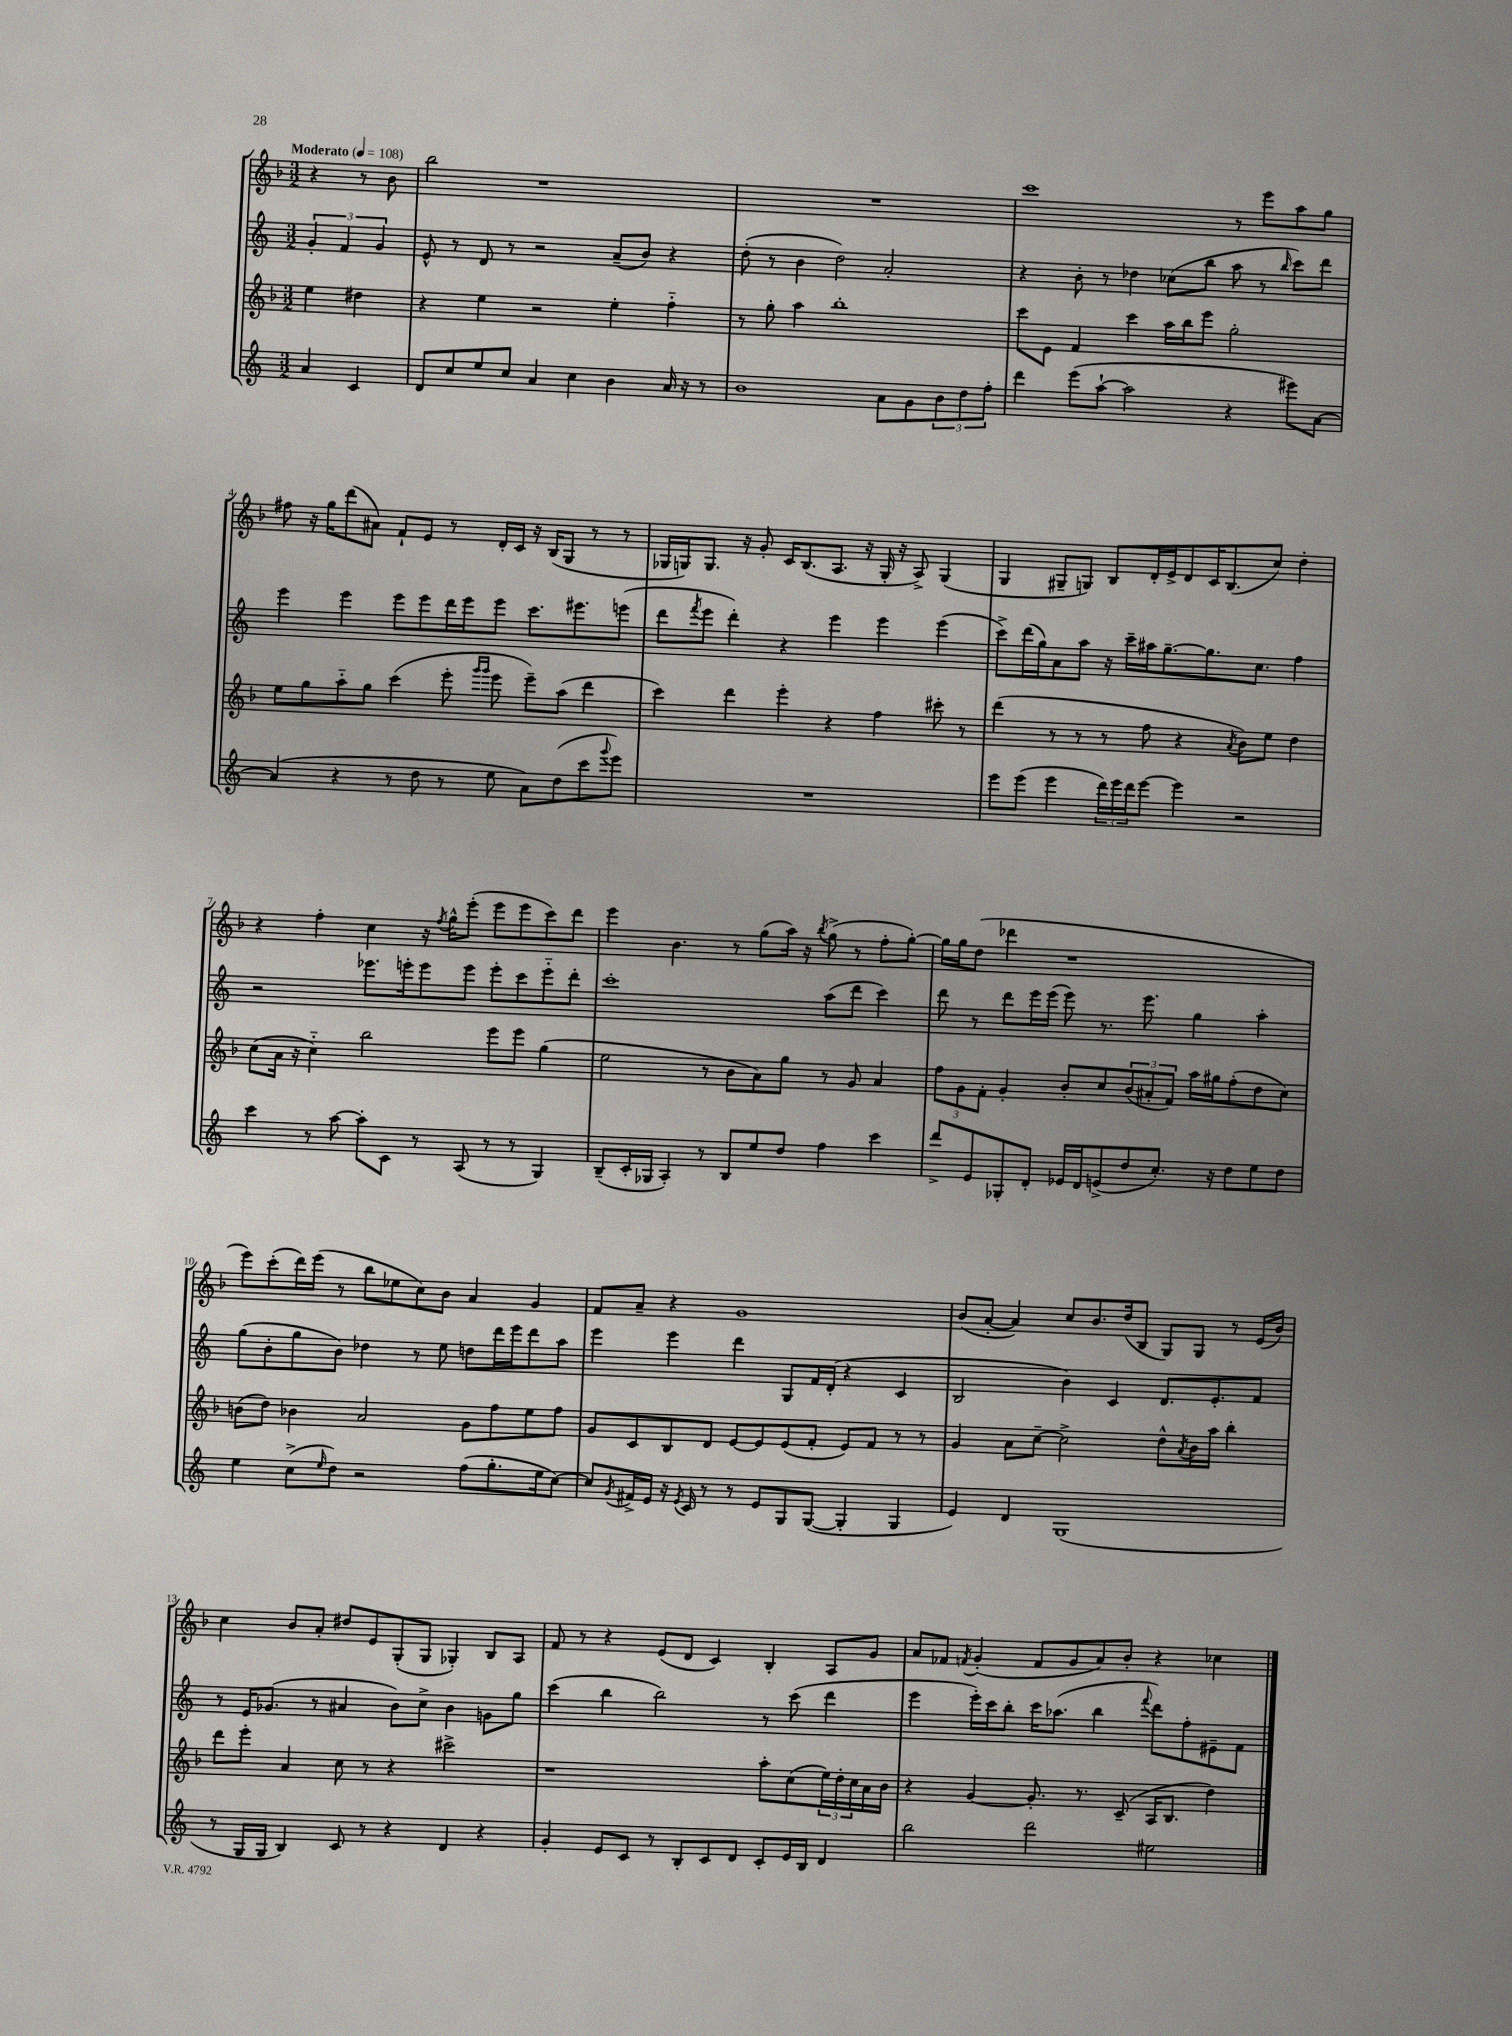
<<
\new StaffGroup <<
\new Staff = "s0" {
    \clef treble \key f \major \numericTimeSignature \time 3/2 \partial 2 \tempo "Moderato" 4 = 108
    r4 r8 bes'8 |
    bes''2 r1 |
    R1. |
    c'''1 r8 e'''8 a''8 g''8 |
    fis''8 r16 g''16 d'''8( ais'8) f'8-! e'8 r8 d'16-. c'16 r16 bes16( g8 r8 r8 |
    ges16 g16) g8. r16 g'8-. c'16 bes8.( a8. r16 g16-. r16 a8->) g4( |
    g4 gis8-- g8) bes8 d'16-. e'16-> d'8 c'16 bes8.( c''8) d''4-. |
    r4 f''4-. c''4 r16 \acciaccatura { f''8 } g''16-^ e'''8-.( e'''8 e'''8 c'''8) d'''8 |
    e'''4 bes'4. r8 g''8( a''16) r16 \acciaccatura { bes''8 } g''8->( r8 f''8-. g''8~-.) |
    g''16 g''16 d''8( des'''4 r1 |
    e'''8) c'''8-.( d'''16) e'''16( r8 bes''8 ees''8 c''8) bes'8 a'4 g'4 |
    f'8 a'8-- r4 g'1 |
    bes'8( a'8~-. a'4) c''8 bes'8. d''16( bes8 g8) g8 r8 e'16( bes'16) |
    c''4 bes'8 a'8-. dis''8 e'8 g8-.( g8 ges4-.) bes8 a8 |
    f'8 r8 r4 e'8( d'8 c'4) bes4-. a8 g'8 |
    a'8 fes'8 \acciaccatura { f'8 } g'4-.( f'8 g'8 a'8) bes'8-. r4 ces''4 \bar "|." |
}
\new Staff = "s1" {
    \clef treble \key c \major \numericTimeSignature \time 3/2 \partial 2
    \tuplet 3/2 { g'4-. f'4 g'4 } |
    e'8-^ r8 d'8 r8 r2 a'8--( b'8) r4 |
    d''8-.( r8 b'4 d''2) a'2-. |
    r4 b'8-. r8 des''4 ces''8( b''8 a''8 r8 \grace { b''16 } c'''8) d'''8 |
    e'''4 e'''4 e'''8 e'''8 d'''16 e'''16 e'''8 c'''8. eis'''8. e'''8( |
    d'''8 \acciaccatura { f'''8 } e'''8 d'''4-.) r4 e'''4 e'''4 e'''4( |
    c'''8->) d'''16( g''16) a'8 a''8 r16 c'''16-- ais''16 g''8.~-- g''8. c''8. f''4 |
    r2 ees'''8. e'''16-. e'''8 e'''8 e'''8-. c'''8 e'''8-_ d'''8-. |
    c'''1-. a''8( d'''8 c'''4) |
    d'''8 r8 d'''8 e'''16 e'''16( e'''8) r8. e'''8. g''4 a''4-. |
    g''8( b'8-. g''8 b'8) des''4 r8 e''8 d''8 d'''16 e'''16 d'''8 a''8 |
    e'''4 e'''4 d'''4 g8 f'16 d'16-.( r4 c'4 |
    b2 b'4) c'4 d'8. e'8.-. f'8 |
    r8 e'16 ges'8.( r8 ais'4 b'8) c''8-> b'4 g'8 g''8 |
    c'''4( b''4 b''2) r8 c'''8( d'''4 |
    e'''4 e'''16-.) c'''16 b''8-. c'''16 aes''8.( b''4 \appoggiatura { f'''8 } d'''8) f''8-. eis'8-- f'8 \bar "|." |
}
\new Staff = "s2" {
    \clef treble \key f \major \numericTimeSignature \time 3/2 \partial 2
    e''4 dis''4 |
    r4 e''4 r2 e''4-. f''4-_ |
    r8 g''8-. a''4 bes''1-. |
    c'''8 e'8 f'4 c'''4 a''16 bes''16 e'''8 g''2-. |
    e''8 g''8 a''8-_ g''8 c'''4( e'''8-. \grace { g'''16 g'''16 } e'''8 e'''8--) a''8( d'''4 |
    c'''4) d'''4 e'''4-. r4 f''4 cis'''8-. r8 |
    d'''4( r8 r8 r8 f''8 r4 \acciaccatura { a'8 } bes'8) e''8 d''4 |
    c''8( a'16 r16 c''4-_) bes''2 e'''8 e'''8 g''4( |
    e''2 r8 bes'8 a'8) g''8 r8 g'8 a'4 |
    \tuplet 3/2 { f''8 g'8 f'8-. } g'4-. bes'8-. c''8 \tuplet 3/2 { bes'8( ais'8-. f'8) } a''16 gis''16 f''8-.( d''8 c''8) |
    b'8( d''8) bes'4 a'2 g'8 f''8 e''8 f''8 |
    g'8 c'8 bes8 d'8 e'8~ e'8 e'8( f'8-. e'8) f'8 r8 r8 |
    g'4 a'8 c''8~-- c''2-> d''8-^ \acciaccatura { a'8 } bes'16 a''16 bes''4-. |
    d'''8 e'''8-. a'4 c''8 r8 r4 cis'''2-> |
    r1 a''8-. c''8( \tuplet 3/2 { e''16) d''16-. c''16 } a'16 bes'16 |
    r4 g'4~ g'8.-. r8. c'8--( a16 bes8. d''4) \bar "|." |
}
\new Staff = "s3" {
    \clef treble \key c \major \numericTimeSignature \time 3/2 \partial 2
    a'4 c'4 |
    d'8 c''8 e''8 c''8 a'4 c''4 b'4 a'16 r16 r8 |
    b'1 a'8 g'8 \tuplet 3/2 { b'8 d''8 f''8-. } |
    d'''4 e'''8( a''8~-! a''2 r4 eis'''8) a'8~ |
    a'4( r4 r8 d''8 r8 e''8 a'8) d''8( c'''8 \appoggiatura { g'''8 } e'''8) |
    R1. |
    e'''8 e'''8( e'''4 \tuplet 3/2 { d'''16) e'''16 d'''16 } e'''8~ e'''4 r2 |
    c'''4 r8 a''8~ a''8-. c'8 r8 a8( r8 r8 g4) |
    b8--( c'16-. ges16 a4-.) r8 b8 e''8 d''8 f''4 c'''4 |
    d'''8-> e'8 ges8-. d'8-. ees'16 d'16 e'8->( d''8 c''8.-.) r16 d''8 e''8 d''8 |
    e''4 c''8->( \grace { e''16 } d''8) r2 f''8( g''8.-. e''16 c''8~) |
    c''8 \acciaccatura { g'8 } fis'16-> e'16 r16 \acciaccatura { e'8 } c'16 r8 r8 e'8 g8 g8~( g4-. g4 |
    e'4) d'4 g1( |
    r8 g16 g16 b4) c'8 r8 r4 d'4 r4 |
    g'4-. e'8 c'8 r8 b8-. c'8 d'8 c'8-. e'16 b16 d'4 |
    b''2 d'''2 eis''2 \bar "|." |
}
>>
>>
